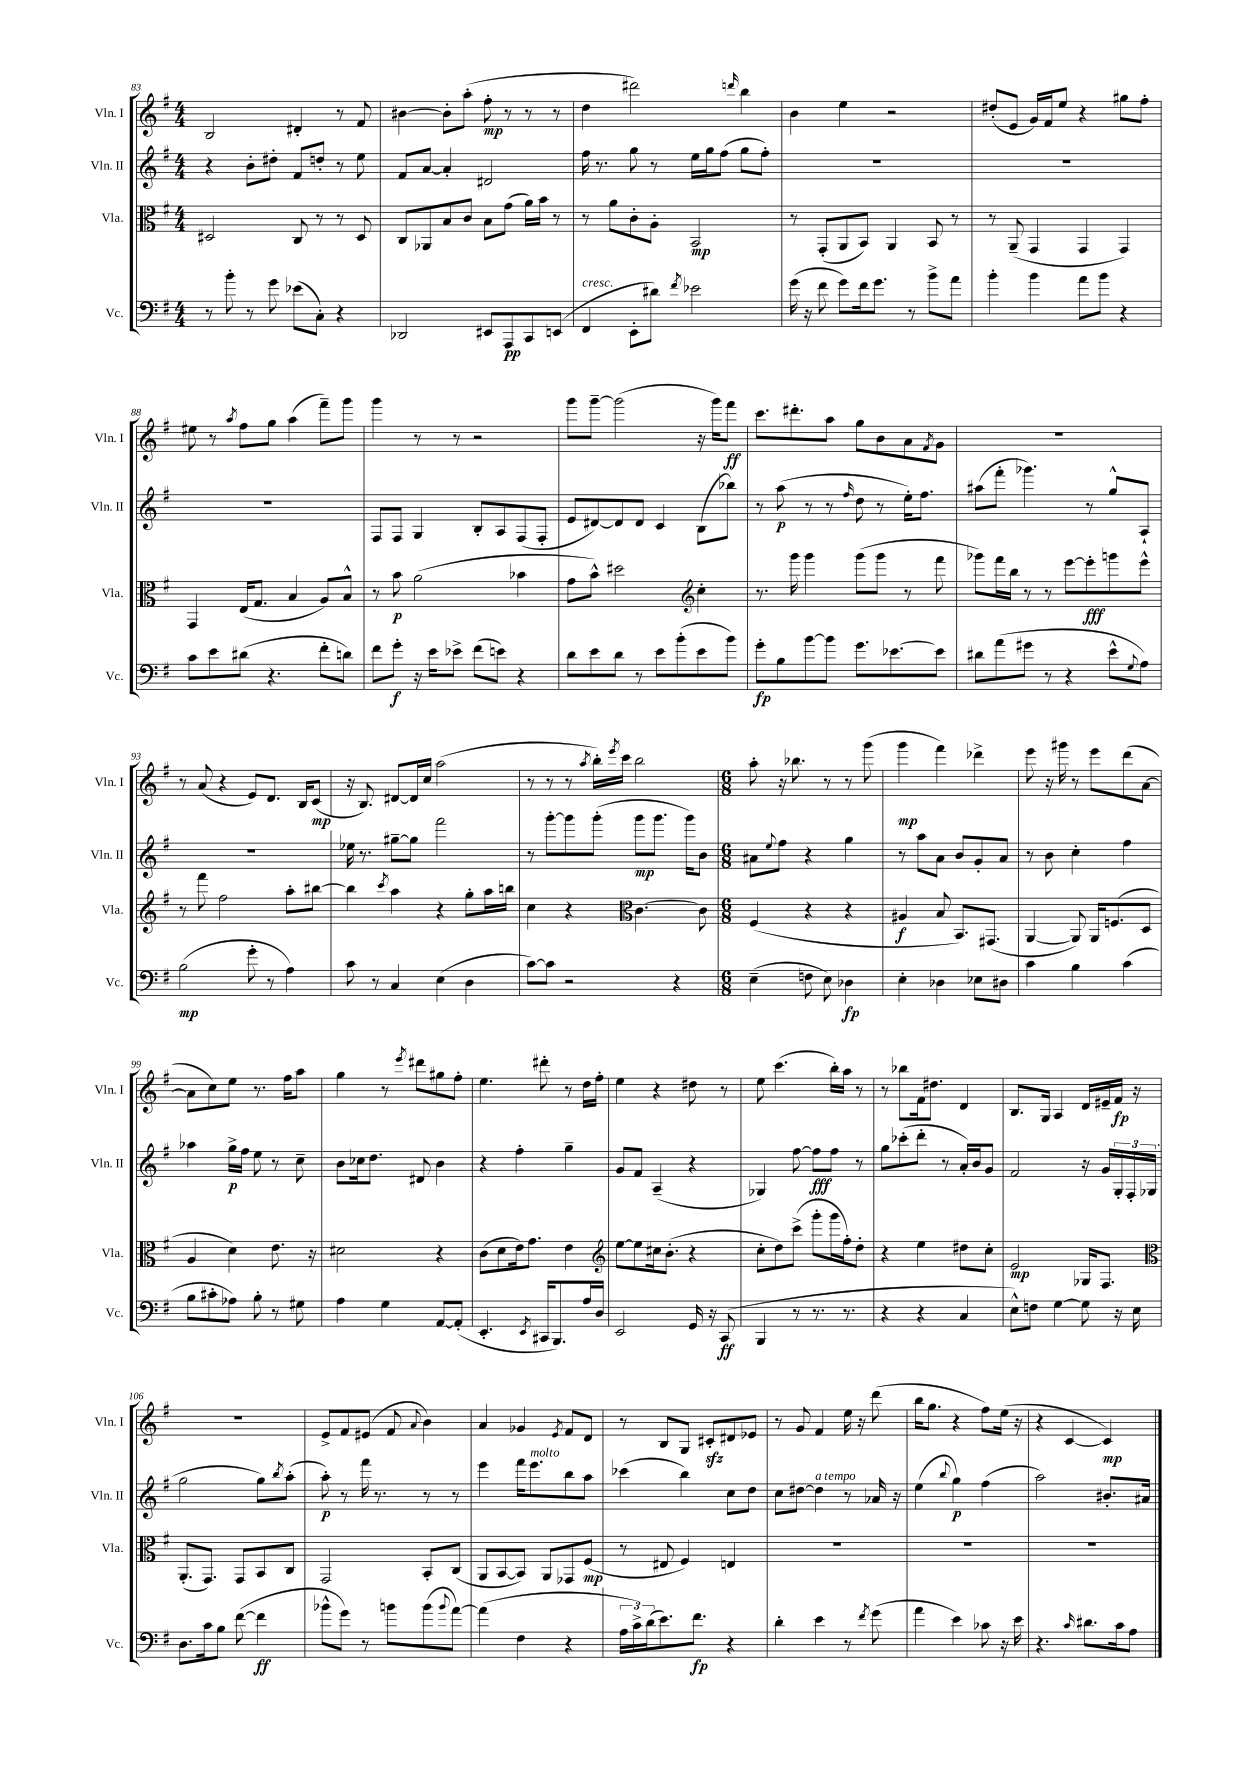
<<
\new StaffGroup <<
\new Staff = "s0" \with { instrumentName = "Vln. I" shortInstrumentName = "Vln. I" } {
    \clef treble \key g \major \numericTimeSignature \time 4/4
    b2 dis'4-. r8 fis'8 |
    bis'4~ bis'8-. a''8-.( fis''8-.\mp r8 r8 r8 |
    d''4 dis'''2) \grace { d'''16 } b''4 |
    b'4 e''4 r2 |
    dis''8-.( e'8 g'16) fis'16 e''8 r4 gis''8 fis''8-. |
    eis''8 r8 \acciaccatura { a''8 } fis''8 g''8 a''4( fis'''8--) g'''8 |
    g'''4 r8 r8 r2 |
    g'''8 g'''8~-- g'''2( r16 g'''16) fis'''8\ff |
    c'''8. dis'''8.-. a''8 g''8 b'8 a'8 \acciaccatura { fis'8 } g'8 |
    R1 |
    r8 a'8( r4 e'8) d'8. b16 c'8\mp( |
    r16 b8.) dis'8~ dis'16 c''16 a''2( |
    r8 r8 r8 \acciaccatura { a''8 } b''16-.) \acciaccatura { e'''8 } c'''16 b''2 |
    \numericTimeSignature \time 6/8 a''8-. r16 bes''8. r8 r8 g'''8( |
    g'''4\mp fis'''4) des'''4-> |
    e'''8 r16 gis'''16 r8 e'''8 d'''8( a'8~ |
    a'8 c''8) e''8 r8. fis''16 a''8 |
    g''4 r8 \acciaccatura { e'''8 } dis'''8 gis''8 fis''8-. |
    e''4. dis'''8-. r8 d''16 fis''16-. |
    e''4 r4 dis''8 r8 |
    e''8 c'''4.( b''16-.) a''16 r8 |
    r8 bes''8 fis'16 dis''8. d'4 |
    b8. g16 a4 d'16 eis'16-- fis'16\fp r16 |
    R2. |
    e'8-> fis'8 eis'8( fis'8 \appoggiatura { a'8 } b'4) |
    a'4 ges'4 \acciaccatura { e'8 } fis'8 d'8 |
    r8 b8 g8 cis'8-.\sfz dis'8 ees'8 |
    r8 g'8 fis'4 e''16 r16 d'''8( |
    b''16 g''8. r4 fis''8) e''16( r16 |
    r4 c'4~ c'4\mp) \bar "|." |
}
\new Staff = "s1" \with { instrumentName = "Vln. II" shortInstrumentName = "Vln. II" } {
    \clef treble \key g \major \numericTimeSignature \time 4/4
    r4 b'8-. dis''8-. fis'8 d''8-. r8 e''8 |
    fis'8 a'8~ a'4-. dis'2 |
    fis''16 r8. g''8 r8 e''16 g''16 fis''8( g''8 fis''8-.) |
    R1 |
    R1 |
    R1 |
    fis8 fis8 g4 b8-. a8 fis8( fis8-. |
    e'8 dis'8~) dis'8 dis'8 c'4 b8( bes''8) |
    r8 a''8\p( r8 r8 \grace { fis''16 } d''8 r8 e''16-.) fis''8. |
    ais''8( fis'''8-. ges'''4.) r8 g''8-^ a8-! |
    R1 |
    ees''16 r8. gis''8~-- gis''8 fis'''2 |
    r8 g'''8~-. g'''8 g'''8-.( g'''8\mp g'''8. g'''16) b'8 |
    \numericTimeSignature \time 6/8 ais'8 \appoggiatura { e''8 } fis''8 r4 g''4 |
    r8 a''8 a'8 b'8 g'8-. a'8 |
    r8 b'8 c''4-. fis''4 |
    aes''4 g''16->\p fis''16 e''8 r8 c''8-- |
    b'8 ces''16 d''8. dis'8 b'4 |
    r4 fis''4-. g''4-- |
    g'8 fis'8 a4--( r4 |
    ges4) fis''8~ fis''8\fff fis''8 r8 |
    g''8 ces'''8-.( d'''8-. r8 a'16-.) b'16 g'8 |
    fis'2 r16 g'16 \tuplet 3/2 { g16-. fis16-. ges16( } |
    g''2 g''8) \acciaccatura { b''8 } a''8-.( |
    a''8-.\p) r8 fis'''16 r8. r8 r8 |
    e'''4 fis'''16 e'''8.^\markup { \italic "molto" } b''8 a''8 |
    ces'''4( b''4) c''8 d''8 |
    c''8 dis''8~ dis''4^\markup { \italic "a tempo" } r8 aes'16 r16 |
    e''4( \appoggiatura { b''8 } g''4\p) fis''4( |
    a''2) bis'8.-. ais'16 \bar "|." |
}
\new Staff = "s2" \with { instrumentName = "Vla." shortInstrumentName = "Vla." } {
    \clef alto \key g \major \numericTimeSignature \time 4/4
    dis2 c8 r8 r8 dis8 |
    c8 aes,8 b8 c'8 b8 g'8( a'16) b'16 r8 |
    r8 a'8 c'8-. a8-. b,2\mp |
    r8 g,8-.( a,8 b,8) a,4 b,8 r8 |
    r8 a,8--( g,4 g,4 g,4) |
    g,4 e16( g8. b4 a8) b8-^ |
    r8 b'8\p a'2( bes'4 |
    g'8 b'8-^) dis''2 c''4-. |
    \clef treble r8. g'''16 g'''4 g'''8( g'''8 r8 fis'''8 |
    ges'''8) fis'''16 b''16 r8 r8 e'''8~ e'''8-.\fff g'''8 e'''8-^ |
    r8 fis'''8 fis''2 a''8-. bis''8~ |
    bis''4 \acciaccatura { c'''8 } a''4 r4 g''8-. a''16 b''16 |
    c''4 r4 \clef alto c'4.~ c'8 |
    \numericTimeSignature \time 6/8 fis4( r4 r4 |
    ais4\f b8 b,8.) gis,8.( |
    a,4~ a,8) a,16 f8.( d8 |
    a4 d'4) e'8. r16 |
    dis'2 r4 |
    c'8( d'8 e'16) g'8. e'4 |
    \clef treble e''8~ e''8 cis''16 b'8.-.( r4 |
    c''8-. d''8) c'''8->( g'''8-. g'''16 fis''16-.) d''8-. |
    r4 e''4 dis''8 c''8-. |
    e'2\mp ges16 fis8. |
    \clef alto a,8.-.( g,8.) g,8 b,8 c8 |
    g,2 b,8-. c8( |
    a,8 b,8~ b,8) a,8 ges,8 fis8\mp( |
    r8 eis8 fis4) e4 |
    R2. |
    R2. |
    R2. \bar "|." |
}
\new Staff = "s3" \with { instrumentName = "Vc." shortInstrumentName = "Vc." } {
    \clef bass \key g \major \numericTimeSignature \time 4/4
    r8 b'8-. r8 g'8 ees'8( c8-.) r4 |
    des,2 eis,8 a,,8\pp c,8 e,8( |
    fis,4^\markup { \italic "cresc." } e,8-. dis'8) \acciaccatura { fis'8 } ees'2 |
    g'16( r16 fis'8 g'8) fis'16 g'8. r8 b'8-> a'8 |
    b'4-. b'4 a'8 b'8 r4 |
    c'8 e'8 dis'8( r4. fis'8-. d'8) |
    fis'8 g'8-.\f r16 e'16 ees'8-> fis'8( e'8) r4 |
    d'8 e'8 d'8 r8 e'8 b'8-.( e'8 b'8) |
    g'8-.\fp b8 b'8~ b'8 g'8. ees'8.~ ees'8 |
    dis'8 a'8( gis'8 r8 r4 e'8-^ \appoggiatura { g8 } a8) |
    b2\mp( g'8-. r8 a4) |
    c'8 r8 c4 e4( d4 |
    c'8~) c'8 r2 r4 |
    \numericTimeSignature \time 6/8 e4--( f8 e8) des4\fp |
    e4-. des4 ees8 dis8 |
    c'4 b4 c'4( |
    b8 cis'8-. aes8) b8-. r8 gis8 |
    a4 g4 a,8~ a,8-.( |
    e,4.-. \acciaccatura { e,8 } cis,16 b,,8.) a16 d16 |
    e,2 g,16 r16 c,8\ff( |
    b,,4 r8 r8. r8. |
    r4 r4 c4 |
    e8-^) f8 g4~ g8 r16 e16 |
    d8. c'16 b8 fis'8~( fis'4\ff |
    bes'8-^ g'8) r8 b'8 b'8( \appoggiatura { b'8 } a'8~) |
    a'4( fis4 r4 |
    \tuplet 3/2 { a16 c'16->) d'16( } e'8.) fis'8.\fp r4 |
    d'4-. e'4 r8 \acciaccatura { fis'8 } g'8( |
    a'4 e'4) ces'8 r16 e'16 |
    r4. \grace { c'16 } dis'8. c'16 a8 \bar "|." |
}
>>
>>
\layout { \context { \Score currentBarNumber = #83 } }
